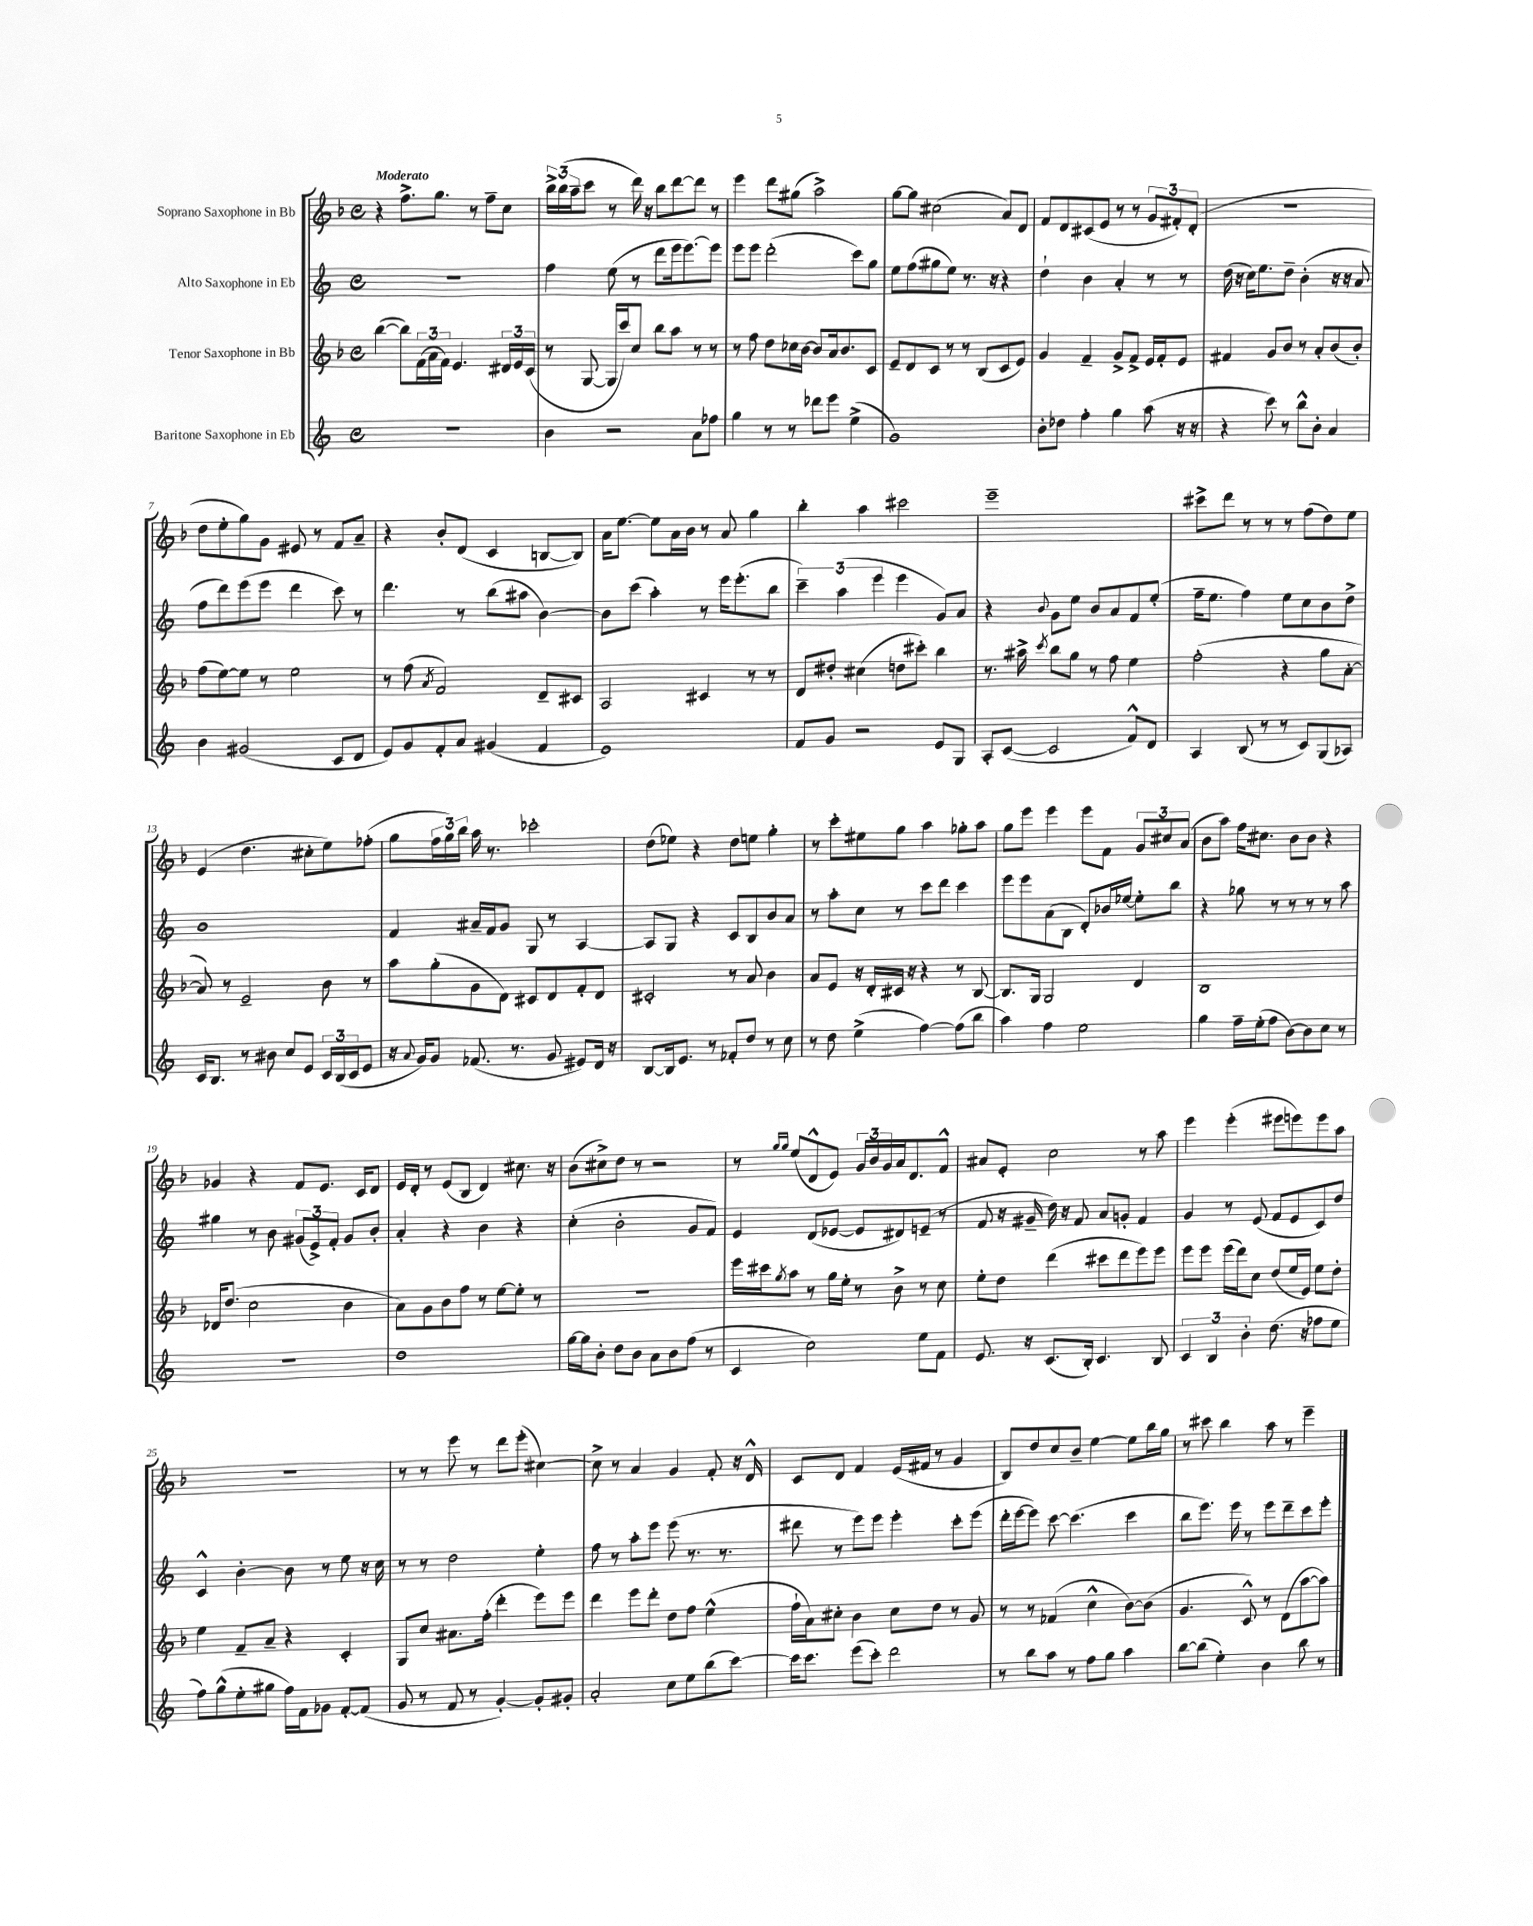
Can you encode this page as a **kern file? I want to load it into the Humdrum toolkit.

**kern	**kern	**kern	**kern
*staff4	*staff3	*staff2	*staff1
*clefG2	*clefG2	*clefG2	*clefG2
*k[]	*k[b-]	*k[]	*k[b-]
*M4/4	*M4/4	*M4/4	*M4/4
*met(c)	*met(c)	*met(c)	*met(c)
1r	([4bb-\	1r	4r
.	8bb-\]L)	.	8.ff^\L
.	(24f\L	.	.
.	24a\	.	.
.	.	.	8.gg\J
.	24f\JJ)	.	.
.	4.e/	.	.
.	.	.	8r
.	.	.	8ff~\L
.	24d#/LL	.	8cc\J
.	24e/	.	.
.	(24c/JJ	.	.
=	=	=	=
4b\	8r	4ff\	24bb-^\LL
.	.	.	(24bb-\
.	.	.	24aa~\J
.	[8G/	.	8ccc\J
2r	16G/]LL	(8ee\	8r
.	16ccc/J)	.	.
.	8cc/J	8r	16ddd\)
.	.	.	16r
.	8bb-\L	8ddd\L	8bb-\L
.	8aa\J	16eee\k	[8ddd\
.	.	[8.eee\)	.
8a\L	8r	.	8ddd\]J
8ff-\J	8r	8eee\]J	8r
=	=	=	=
4gg\	8r	8eee\L	4eee\
.	8ff\	8eee\J	.
8r	8dd\L	(2ddd'\	8ddd\L
8r	16cc-\L	.	(8gg#\J
.	[16b-\JJ	.	.
8ddd-\L	8b-/]L	.	2aa^\)
8eee\J	16a/k	.	.
.	8.b-/	.	.
(4ee^\	.	8ccc\L)	.
.	8c/J	8gg\J	.
=	=	=	=
1g)	8e~/L	8ee\L	[8gg\L
.	8d/	(8ff\	8gg\]J
.	8c/J	8gg#\	(2cc#\
.	8r	8ee\J)	.
.	8r	8.r	.
.	(8B-/L	.	.
.	.	16r	.
.	8c/	4r	8a/L)
.	8e/J)	.	8d/J
=	=	=	=
8b'\L	4g/	4dd`\	8f/L
8dd-\J	.	.	8d/
4ff'\	4f~/	4b\	(8c#/
.	.	.	8e/J
4gg\	8g^/L	4a'/	8r
.	8f^/J	.	8r
(8aa\	16e/LL	8r	12g/L
.	16f'/J	.	.
.	.	.	12f#'/)
16r	8e/J	8r	.
.	.	.	(12d'/J
16r	.	.	.
=	=	=	=
4r	4f#/	(16dd\	1r
.	.	16r	.
.	.	16cc\LK)	.
.	.	8.ee\	.
8ccc\)	8g/L	.	.
8r	8b-/J	8dd~\J	.
8bb^^\L	8r	(4b'\	.
8b'\J	8a'/L	.	.
4a/	(8b-/	16r	.
.	.	16r	.
.	8b-'/J)	8a/	.
=	=	=	=
4b\	(8ff\L	8ff\L	8dd\L
.	[8ee\)	8ddd\)	8ee'\
(2g#/	8ee\]J	(8eee\	8gg\)
.	8r	8eee\J	8g\J
.	2ee\	4ddd\	8e#/
.	.	.	8r
8c/L	.	8ccc\)	8f/L
8d/J	.	8r	8a~/J
=	=	=	=
8e/L)	8r	4.ddd\	4r
8g/	(8ff\	.	.
.	8qa/	.	.
8f'/	2f/)	.	8b-'/L
8a/J	.	8r	(8d/J
(4g#/	.	(8bb\L	4c/
.	.	8aa#\J	.
4f/	8d~/L	[4b\)	[8B/L
.	8c#/J	.	8B/]J)
=	=	=	=
1e)	2A/	8b\]L	16a\LK
.	.	.	[8.ee\J
.	.	(8ccc\J	.
.	.	4aa'\)	8ee\]L
.	.	.	16a\L
.	.	.	16b-\JJ
.	4c#/	8r	8r
.	.	16eee\LK	8a/
.	.	(8.eee'\	.
.	8r	.	4gg\
.	8r	8bb\J	.
=	=	=	=
8f/L	8d/L	6ccc~\)	4bb-'\
8g/J	8dd#'/J	.	.
.	.	(6aa\	.
2r	(4cc#\	.	4aa\
.	.	6eee\	.
.	8dd\L	4eee\	2ccc#\
.	8ccc#'\J)	.	.
8e/L	4bb-\	8g/L)	.
8G/J	.	8a/J	.
=	=	=	=
8A'/L	8.r	4r	1eee~
([8c/J	.	.	.
.	16aa#^\	.	.
.	8qccc/	8qqb/	.
2c/]	8bb-\L	8g\L	.
.	8gg\J	8ee\J	.
.	8r	8b/L	.
.	8ff\	8a/	.
8f^^/L)	4ee\	8f/	.
8d/J	.	(8ee'/J	.
=	=	=	=
4A/	(2ff'\	16ff~\LK	8ccc#^\L
.	.	8.ee\J	.
.	.	.	8ddd\J
(8B/	.	4ff\)	8r
8r	.	.	8r
8r	4r	8ee\L	8r
8c/L)	.	8cc\	(8ff\L
(8G/	8gg\L	8b\	8dd\)
8A-/J)	[8a'\J	8dd^\J	8ee\J
=	=	=	=
16c/LK	8a/])	1b	(4e/
8.B/J	.	.	.
.	8r	.	.
8r	2e~/	.	4.dd\
8b#\	.	.	.
8cc/L	.	.	.
8e/J	.	.	8cc#'\L
24c/LL	8b-\	.	8ee\)
(24B/	.	.	.
24c/J	.	.	.
8e/J	8r	.	(8ff-'\J
=	=	=	=
16r	8aa\L	4f/	8gg\L
8qqa/	.	.	.
16g/LK)	.	.	.
8g/J	(8gg'\	.	24ff\L
.	.	.	24gg\)
.	.	.	24bb-\JJ
(8.f-/	8g\	16a#~/LL	16aa\
.	.	16f/J	8.r
.	8d\J)	8g/J	.
8.r	.	.	.
.	8c#/L	8G/	2ccc-'\
8g/	8d/	8r	.
8e#/L)	8f'/	[4A/	.
16d/Jk	8d/J	.	.
16r	.	.	.
=	=	=	=
[8B/L	2c#'/	8A/]L	(8dd\L
16B/]k	.	8G/J	8ee-\J)
8.e/J	.	.	.
.	.	4r	4r
8r	.	.	.
8f-'/L	8r	8c/L	8dd\L
8dd/J	8a/	8B/	8ee\J
8r	4b-\	8b/	4gg'\
8cc\	.	8a/J	.
=	=	=	=
8r	8a/L	8r	8r
8dd\	8e/J	8aa'\L	8ccc'\L
(4ee^\	16r	8cc\J	8ee#\
.	16d'/LL	.	.
.	16c#/JJ	8r	8gg\J
.	16r	.	.
[4ff\)	4r	8ccc\L	4aa\
.	.	8ddd\J	.
(8ff\]L	8r	4ccc\	8gg-'\L
8bb\J	[8B-/	.	8aa\J
=	=	=	=
4aa\)	8.B-/]L	8eee\L	8gg\L
.	.	8eee\	8eee\J
.	16G/Jk	.	.
4ff\	2G/	(8a\	4eee\
.	.	8B\J	.
2ee\	.	8d'/L)	8eee\L
.	.	16b-/L	8f\J
.	.	[16ee-/JJ	.
.	4d/	8ee-'\]L	12g/L
.	.	.	12cc#/
.	.	8bb\J	.
.	.	.	(12a/J
=	=	=	=
4gg\	1B-	4r	8b-\L
.	.	.	8aa\J)
16ff~\LL	.	8gg-\	16ff\LK
(16ee'\J	.	.	8.cc#\J
8ff\J	.	8r	.
[8b\L)	.	8r	8b-\L
8b\]	.	8r	8b-\J
8cc\J	.	8r	4r
8r	.	8aa\	.
=	=	=	=
1r	16d-/LK	4gg#\	4g-/
.	(8.dd/J	.	.
.	2cc\	8r	4r
.	.	8b\	.
.	.	(12g#/L	8f/L
.	.	12e^/)	.
.	.	.	8.e/J
.	.	12f'/J	.
.	4b-\	8g#/L	.
.	.	.	16c/LK
.	.	8b'/J	8d/J
=	=	=	=
1dd	8a\L)	4a'/	16e/LL
.	.	.	16d'/JJ
.	8g\	.	8r
.	8b-\	4r	(8e/L
.	8ff\J	.	8B-/J
.	8r	4b\	4d/)
.	[8ee\L	.	.
.	8ee'\]J	4r	8.cc#\
.	8r	.	.
.	.	.	16r
=	=	=	=
[16gg\LL	1r	(4cc'\	(8b-\L
16gg\]J	.	.	.
8b'\J	.	.	8cc#^\)
8dd\L	.	2b'\	8dd\J
8b\J	.	.	8r
8a\L	.	.	2r
8b\	.	.	.
(8ff\J	.	8g/L	.
8r	.	8f/J)	.
=	=	=	=
4c/	16eee\LL	4e/	8r
.	16ccc#\J	.	.
.	.	.	16qqgg/LL
.	8qgg/	.	16qqgg/JJ
.	8aa\J	.	(8ee/L
2cc\)	8r	(8d/L	8d^^/
.	16gg\LL	[8e-/J	8e/J)
.	16ee'\JJ	.	.
.	8r	8e-/]L	24g/LL
.	.	.	24b-/
.	.	.	24g/
.	8b-^\	8d#/)	16a/J
.	.	.	8.d/
8ee\L	8r	(8e~/J	.
8f\J	8cc\	8r	8f^^/J
=	=	=	=
8.e/	8ee'\L	8f/	8a#/L
.	8dd\J	16r	8e'/J
16r	.	16g#~/	.
(8.c/L	(4ddd\	16dd\)	2cc\
.	.	16r	.
.	.	8f/	.
16B'/Jk)	.	.	.
4.c/	8ccc#\L	8a/L	.
.	8ddd\	8g'/J	.
.	8eee\)	4f/	8r
8B/	8eee\J	.	8aa\
=	=	=	=
6c/	8eee\L	4g/	4eee\
.	8eee\J	.	.
6B/	.	.	.
.	(16eee\LL	8r	(4eee'\
.	16ddd\J)	.	.
6b'\	.	.	.
.	8cc\J	(8e/	.
(8.dd\	(8dd/L	8f/L	8eee#\L
.	16ee/L	8e/	8eee\)
16r	16e/JJ)	.	.
8ff-\L	8ee\L	8c/)	8eee\
8ee\J	8dd'\J	8dd/J	8aa\J
=	=	=	=
8ff\L)	4ee\	4c^^/	1r
(8gg^^\	.	.	.
8ee'\	8f~/L	[4b'\	.
8gg#\J	8a~/J	.	.
16ff\LL)	4r	8b\]	.
16f\J	.	.	.
8g-\J	.	8r	.
[8f'/L	4c'/	8ee\	.
(8f/]J	.	16r	.
.	.	16cc\	.
=	=	=	=
8g/	8G/L	8r	8r
8r	8cc/J	8r	8r
8f/	8.a#\L	2dd\	8eee\
8r	.	.	8r
.	(16ff'\Jk	.	.
[4g'/)	4ddd'\	.	8ddd\L
.	.	.	(8eee'\J
8g'/]L	8eee\L)	4ee'\	[4cc#\)
8g#'/J	8eee\J	.	.
=	=	=	=
2a'/	4ddd\	8ff\	8cc#^\]
.	.	8r	8r
.	8eee\L	8aa'\L	4a/
.	8ddd'\J	8eee\J	.
8cc\L	8dd\L	(8eee\	4g/
8ee\	8ff\J	8.r	.
(8bb\	(4ee^^\	.	8f'/
.	.	8.r	.
[8ccc\J)	.	.	16r
.	.	.	16d^^/
=	=	=	=
16ccc\]LK	16ff`\LL	8ddd#\	8c/L
8.ccc\J	16a\J)	.	.
.	8cc#'\J	8r	8d/J
(8eee\L	4b-\	8eee\L)	4f/
8ccc'\J)	.	8eee\J	.
2ddd\	8cc#\L	4eee'\	(16e/LL
.	.	.	16f#/JJ
.	8dd\J	.	8r
.	8r	8ccc'\L	4g/
.	8g/	(8eee\J	.
=	=	=	=
8r	8r	16ddd'\LL	8B-/L)
.	.	[16eee\J	.
8bb\L	8r	8eee\]J)	8dd/
8aa\J	(4f-/	[8ccc\	8cc/
8r	.	(4.ccc\]	8b-~/J
8ff\L	4cc^^\	.	[4ee\
8gg\J	.	.	.
4aa\	[8b-\L)	4ccc\	8ee\]L
.	(8b-\]J	.	16bb-\L
.	.	.	16gg\JJ
=	=	=	=
[8bb\L	4.g/	8bb\L	8r
(8bb\]J	.	8.eee\J)	8ccc#\
4ee'\)	.	.	4bb-\
.	.	16eee\	.
.	8c^^/)	8r	.
4b\	8r	8eee\L	8aa\
.	(8d\L	8ddd~\	8r
8bb\	[8aa\	8ccc\	4eee~\
8r	8aa\]J)	8eee'\J	.
==	==	==	==
*-	*-	*-	*-
